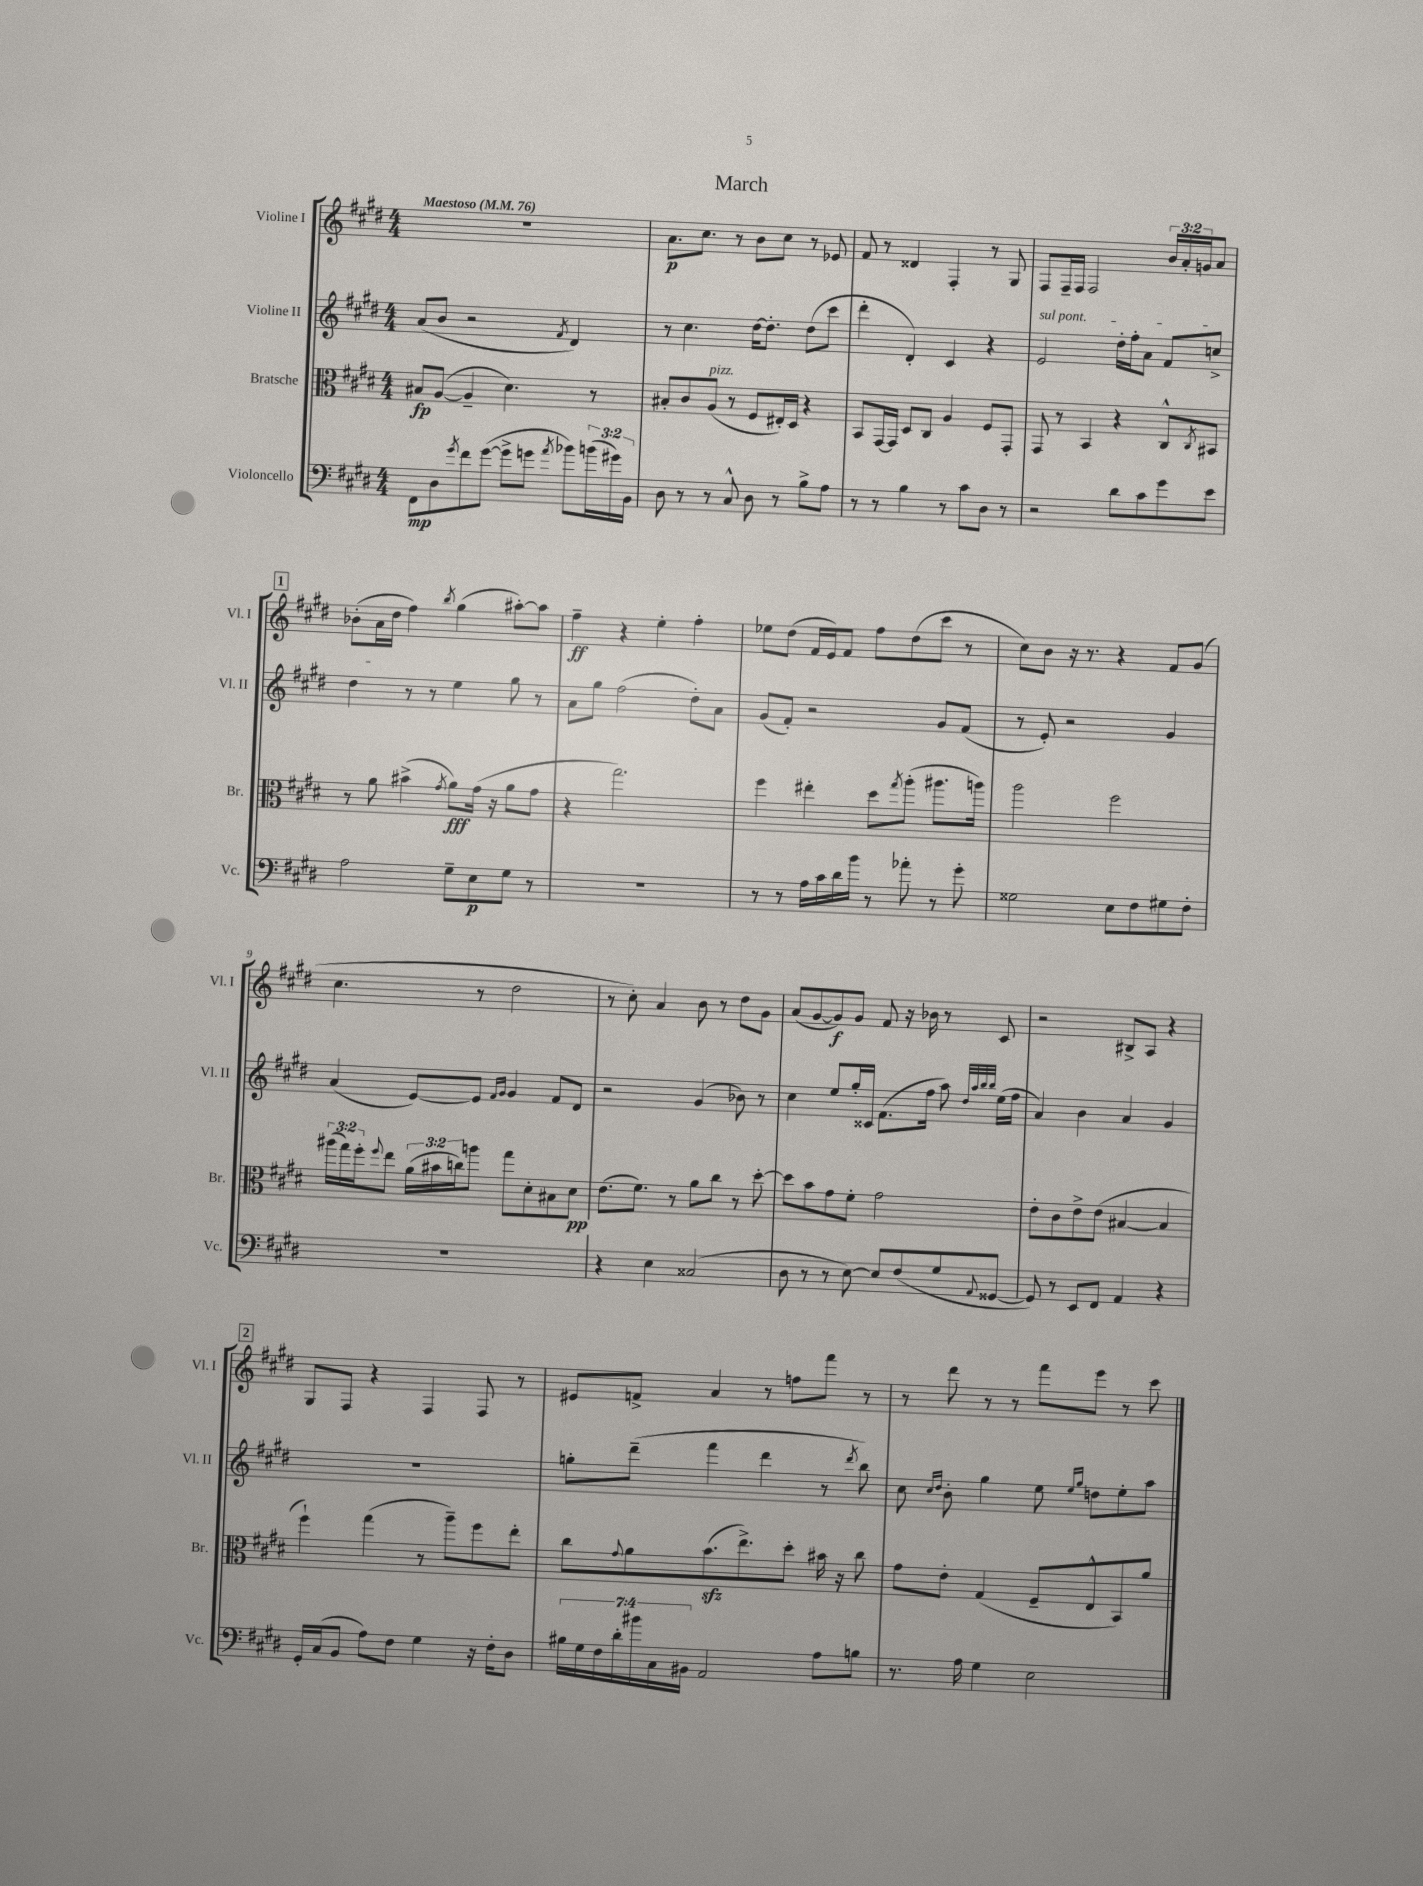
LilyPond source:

\header { title = "March" }
<<
\new StaffGroup <<
\new Staff = "s0" \with { instrumentName = "Violine I" shortInstrumentName = "Vl. I" } {
    \clef treble \key e \major \numericTimeSignature \time 4/4 \override Staff.TupletNumber.text = #tuplet-number::calc-fraction-text \tempo "Maestoso" 4 = 76
    R1 |
    a'8.\p cis''8. r8 b'8 cis''8 r8 ees'8 |
    fis'8 r8 disis'4 fis4-. r8 gis8 |
    fis8 fis16-- fis16 fis2 \tuplet 3/2 { b'16 a'16-. g'16 } a'8 |
    \mark \markup { \box "1" } bes'8-.( a'16 dis''16 fis''4) \acciaccatura { b''8 } gis''4( ais''8~-.) ais''8 |
    fis''4--\ff r4 e''4-. fis''4-. |
    ees''8 dis''8( fis'16 e'16) fis'8 fis''8 dis''8( cis'''8 r8 |
    cis''8) b'8 r16 r8. r4 fis'8 gis'8( |
    cis''4. r8 dis''2 |
    r8 cis''8-.) a'4 b'8 r8 dis''8 gis'8 |
    a'8( gis'8~ gis'8\f) gis'8 fis'8 r16 bes'16 r8 cis'8 |
    r2 bis8-> a8 r4 |
    \mark \markup { \box "2" } gis8 fis8 r4 fis4 fis8 r8 |
    eis'8 f'8-> a'4 r8 f''8 fis'''8 r8 |
    r8 dis'''8 r8 r8 fis'''8 e'''8 r8 cis'''8 \bar "|." |
}
\new Staff = "s1" \with { instrumentName = "Violine II" shortInstrumentName = "Vl. II" } {
    \clef treble \key e \major \numericTimeSignature \time 4/4
    a'8( b'8 r2 \acciaccatura { fis'8 } dis'4) |
    r8 cis''4. dis''16~ dis''8.-. dis''8( cis'''8 |
    dis'''4-. dis'4-.) cis'4 r4 |
    \once \override TextSpanner.bound-details.left.text = \markup { \italic "sul pont." } e'2\startTextSpan dis''16-. fis''16-. a'8 fis'8 c''8-> |
    \mark \markup { \box "1" } dis''4\stopTextSpan r8 r8 e''4 gis''8 r8 |
    a'8 gis''8 fis''2( dis''8-.) a'8 |
    gis'8( fis'8-.) r2 gis'8 fis'8( |
    r8 e'8-.) r2 gis'4 |
    a'4( e'8~) e'8 \grace { fis'16 gis'16 } gis'4 fis'8 dis'8 |
    r2 gis'4( bes'8) r8 |
    cis''4 e''8 gis''16-. cisis'16 fis'8.( fis''16 a''8) \grace { dis''32 a''32 b''32 b''32 } e''16( fis''16 |
    a'4) b'4 a'4 gis'4 |
    \mark \markup { \box "2" } R1 |
    g''8-. dis'''8--( fis'''4 dis'''4 r8 \acciaccatura { dis'''8 } b''8) |
    cis''8 \grace { cis''16 dis''16 } b'8-. gis''4 e''8 \grace { e''16 gis''16 } d''8 e''8-. a''8 \bar "|." |
}
\new Staff = "s2" \with { instrumentName = "Bratsche" shortInstrumentName = "Br." } {
    \clef alto \key e \major \numericTimeSignature \time 4/4 \override Staff.TupletNumber.text = #tuplet-number::calc-fraction-text
    bis8\fp a8~( a4-- dis'4.) r8 |
    bis8-. cis'8 a8^\markup { \italic "pizz." }( r8 fis8 eis16-.) dis16 r4 |
    b,8 gis,16~ gis,16 dis8 cis8 a4 fis8 gis,8-. |
    gis,8 r8 b,4 r4 cis8-^ \acciaccatura { cis8 } bis,8 |
    \mark \markup { \box "1" } r8 a'8 bis'4->( \acciaccatura { gis'8 } a'8\fff) gis'16( r16 a'8 gis'8 |
    r4 gis''2.) |
    fis''4 eis''4-. dis''8 \acciaccatura { gis''8 } a''8-.( ais''8. a''16) |
    a''2 fis''2 |
    \tuplet 3/2 { ais''16( gis''16) fis''16-. } \appoggiatura { fis''8 } e''8 \tuplet 3/2 { a'16( bis'16 c''16) } a''8 gis''8 dis'8-. bis8 dis'8\pp |
    e'8.( fis'8.) r8 a'8 cis''8 r8 dis''8~-. |
    dis''8 b'8 gis'8 fis'8-. gis'2 |
    e'8-. cis'8 e'8-> e'8( bis4~ bis4 |
    \mark \markup { \box "2" } fis''4-!) gis''4( r8 a''8--) fis''8 e''8-. |
    cis''8 \appoggiatura { gis'8 } a'8 b'8.\sfz( e''8.->) dis''8-. bis'16 r16 cis''8 |
    gis'8 e'8-. gis4( fis8-- e8-^ b,8) a'8 \bar "|." |
}
\new Staff = "s3" \with { instrumentName = "Violoncello" shortInstrumentName = "Vc." } {
    \clef bass \key e \major \numericTimeSignature \time 4/4 \override Staff.TupletNumber.text = #tuplet-number::calc-fraction-text
    fis,8\mp dis8 \acciaccatura { gis'8 } fis'8 gis'8~( gis'8-> g'8 \acciaccatura { a'8 } bes'8) \tuplet 3/2 { b'16( gis'16) b,16 } |
    dis8 r8 r8 cis8-^ dis8 r8 b8-> a8 |
    r8 r8 b4 r8 cis'8 dis8 r8 |
    r2 dis'8 cis'8 gis'8 e'8 |
    \mark \markup { \box "1" } a2 gis8-- e8\p gis8 r8 |
    R1 |
    r8 r8 a16 cis'16 dis'16 b'16 r8 aes'8-. r8 gis'8-. |
    gisis2 e8 fis8 gis8 fis8-. |
    R1 |
    r4 e4 cisis2( |
    dis8 r8 r8 e8~) e8 fis8( gis8 \appoggiatura { a,8 } gisis,8~ |
    gisis,8) r8 e,8 fis,8 a,4 r4 |
    \mark \markup { \box "2" } gis,16-. cis16( b,8 a8) fis8 gis4 r16 fis16-. dis8 |
    \tuplet 7/4 { bis16 gis16 fis16 dis'16-. bis'16 cis16 bis,16 } a,2 a8 b8 |
    r8. a16 gis4 e2 \bar "|." |
}
>>
>>
